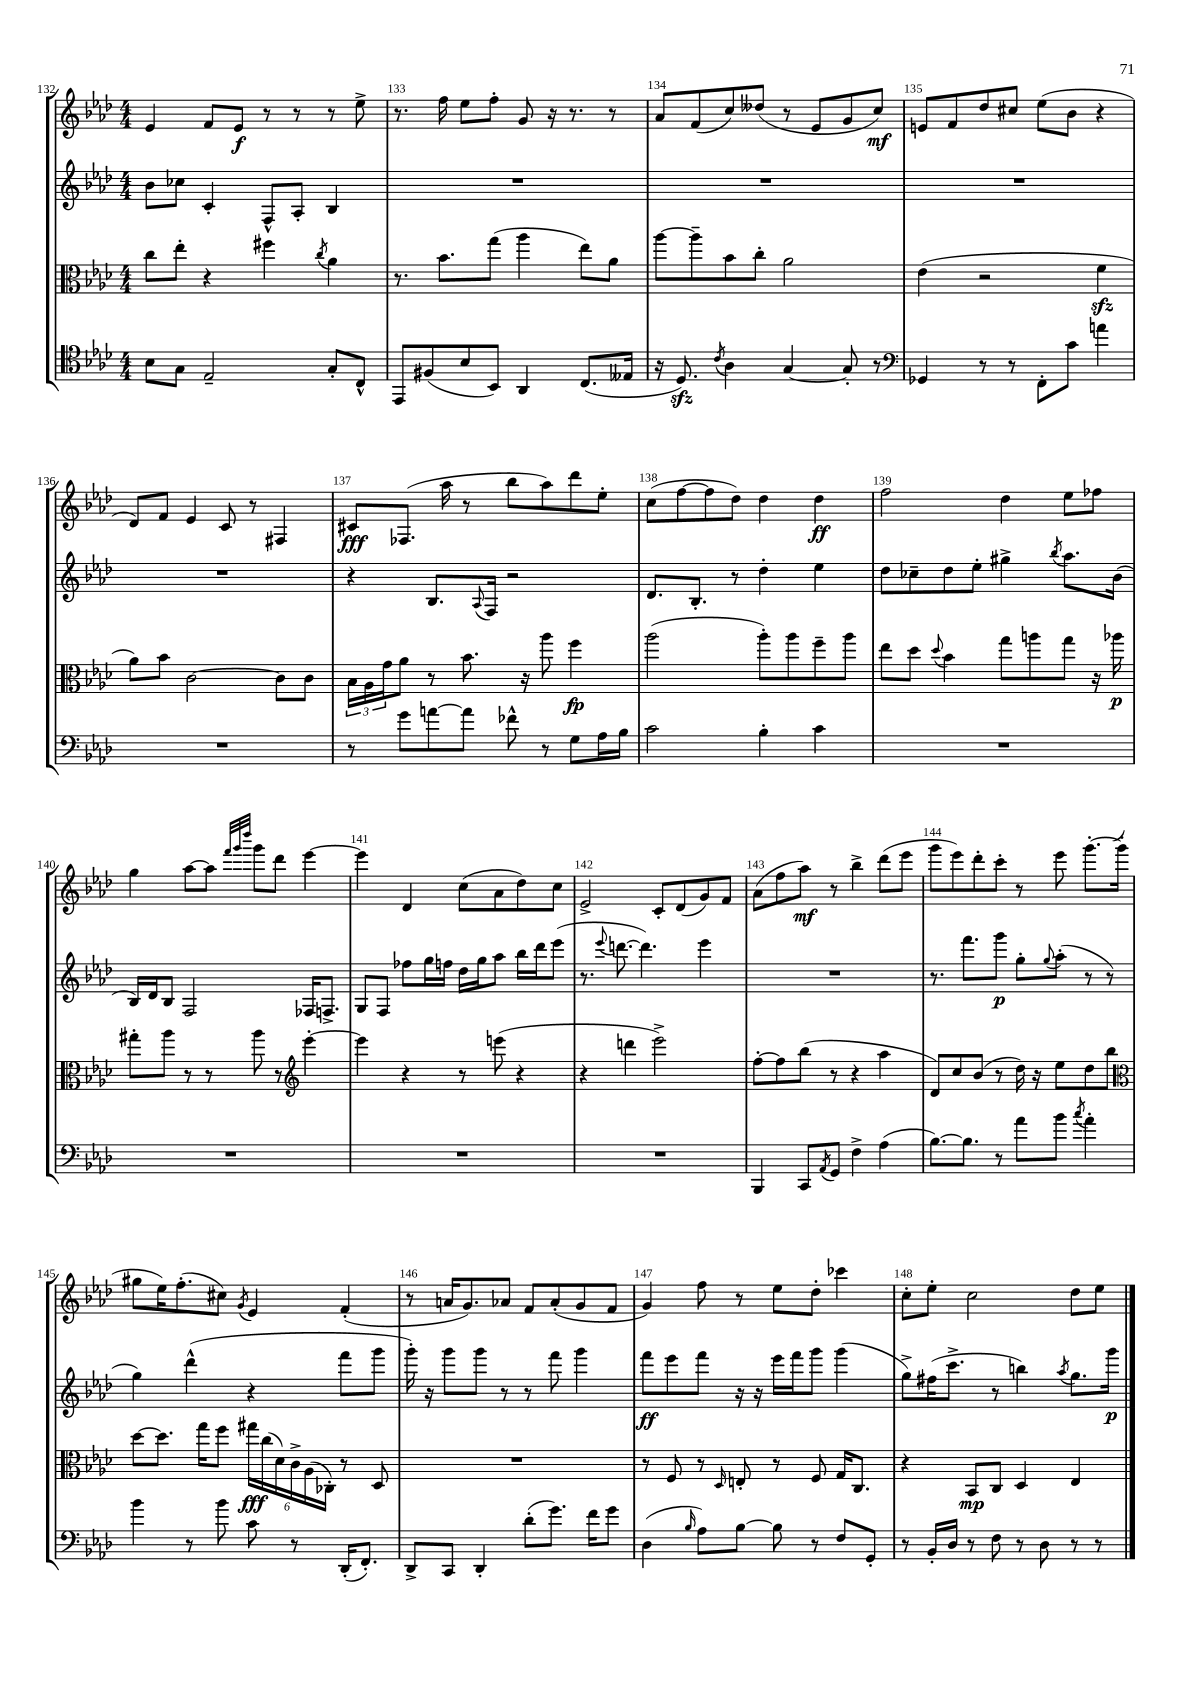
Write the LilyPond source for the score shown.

<<
\new StaffGroup <<
\new Staff = "s0" {
    \clef treble \key aes \major \numericTimeSignature \time 4/4
    ees'4 f'8 ees'8\f r8 r8 r8 ees''8-> |
    r8. f''16 ees''8 f''8-. g'8 r16 r8. r8 |
    aes'8 f'8( c''8) deses''8( r8 ees'8 g'8 c''8\mf) |
    e'8 f'8 des''8 cis''8 ees''8( bes'8 r4 |
    des'8) f'8 ees'4 c'8 r8 fis4 |
    cis'8\fff fes8.( aes''16 r8 bes''8 aes''8) des'''8 ees''8-. |
    c''8( f''8~ f''8 des''8) des''4 des''4\ff |
    f''2 des''4 ees''8 fes''8 |
    g''4 aes''8~ aes''8 \grace { f'''32 g'''32 des''''32 } g'''8 des'''8 ees'''4~ |
    ees'''4 des'4 c''8( aes'8 des''8) c''8 |
    ees'2-> c'8-. des'8( g'8) f'8 |
    aes'8( f''8 aes''8\mf) r8 bes''4-> des'''8( ees'''8 |
    g'''8 ees'''8) des'''8-. c'''8-. r8 ees'''8 g'''8.~-. g'''16-.( |
    gis''8 ees''16) f''8.-.( cis''8) \acciaccatura { g'8 } ees'4 f'4-.( |
    r8 a'16 g'8.) aes'8 f'8 aes'8-.( g'8 f'8 |
    g'4) f''8 r8 ees''8 des''8-. ces'''4 |
    c''8-. ees''8-. c''2 des''8 ees''8 \bar "|." |
}
\new Staff = "s1" {
    \clef treble \key aes \major \numericTimeSignature \time 4/4
    bes'8 ces''8 c'4-. f8-^ aes8-. bes4 |
    R1 |
    R1 |
    R1 |
    R1 |
    r4 bes8. \appoggiatura { aes8 } f16 r2 |
    des'8. bes8.-. r8 des''4-. ees''4 |
    des''8 ces''8-- des''8 ees''8-. gis''4-> \acciaccatura { bes''8 } aes''8. bes'16( |
    bes16) des'16 bes8 f2 fes16 f8.-> |
    g8 f8 fes''8 g''16 f''16 des''16 g''16 aes''8 bes''16 des'''16 ees'''8( |
    r8. \appoggiatura { ees'''8 } d'''8.~ d'''4.) ees'''4 |
    R1 |
    r8. f'''8. g'''8\p g''8-. \appoggiatura { g''8 } aes''8-.( r8 r8 |
    g''4) des'''4-^( r4 f'''8 g'''8 |
    g'''16-.) r16 g'''8 g'''8 r8 r8 f'''8 g'''4 |
    f'''8\ff ees'''8 f'''8 r16 r16 ees'''16 f'''16 g'''8 g'''4( |
    g''8->) fis''16( c'''8.-> r8 b''4) \acciaccatura { aes''8 } g''8. g'''16\p \bar "|." |
}
\new Staff = "s2" {
    \clef alto \key aes \major \numericTimeSignature \time 4/4
    c''8 ees''8-. r4 fis''4 \acciaccatura { c''8 } aes'4 |
    r8. bes'8. g''8( aes''4 ees''8) aes'8 |
    aes''8~ aes''8-- bes'8 c''8-. aes'2 |
    ees'4( r2 f'4\sfz |
    aes'8) bes'8 c'2~ c'8 c'8 |
    \tuplet 3/2 { bes16 aes16 g'16 } aes'8 r8 bes'8. r16 aes''8 f''4\fp |
    aes''2( aes''8-.) aes''8 f''8-- aes''8 |
    ees''8 des''8 \appoggiatura { des''8 } bes'4 g''8 a''8 g''8 r16 aes''16\p |
    gis''8-. aes''8 r8 r8 aes''8 r8 \clef treble ees'''4~-. |
    ees'''4 r4 r8 e'''8( r4 |
    r4 d'''4 ees'''2->) |
    f''8~-. f''8 bes''8( r8 r4 aes''4 |
    des'8) c''8 bes'8( r8 des''16) r16 ees''8 des''8 bes''8 |
    \clef alto des''8~ des''8. g''16 f''8 \tuplet 6/4 { gis''16\fff c''16( des'16) c'16-> aes16( ces16-.) } r8 des8 |
    R1 |
    r8 f8 r8 \grace { des16 } e8-. r8 f8 g16 c8. |
    r4 bes,8\mp c8 des4 ees4 \bar "|." |
}
\new Staff = "s3" {
    \clef tenor \key aes \major \numericTimeSignature \time 4/4
    bes8 g8 ees2-- g8-. c8-^ |
    ees,8 fis8( bes8 bes,8) aes,4 c8.( eeses16 |
    r16 des8.\sfz) \acciaccatura { c'8 } aes4 g4~ g8-. r8 |
    \clef bass ges,4 r8 r8 f,8-. c'8 a'4 |
    R1 |
    r8 g'8 a'8~ a'8 fes'8-^ r8 g8 aes16 bes16 |
    c'2 bes4-. c'4 |
    R1 |
    R1 |
    R1 |
    R1 |
    bes,,4 c,8 \acciaccatura { aes,8 } g,8 f4-> aes4( |
    bes8.~) bes8. r8 aes'8 bes'8 \acciaccatura { c''8 } aes'4-. |
    bes'4 r8 bes'8 c'8 r8 des,16-.( f,8.-.) |
    des,8-> c,8 des,4-. des'8-.( g'8.) f'16 g'8 |
    des4( \grace { bes16 } aes8) bes8~ bes8 r8 f8 g,8-. |
    r8 bes,16-. des16 r8 f8 r8 des8 r8 r8 \bar "|." |
}
>>
>>
\layout { \context { \Score currentBarNumber = #132 \override BarNumber.break-visibility = ##(#f #t #t) barNumberVisibility = #all-bar-numbers-visible } }
